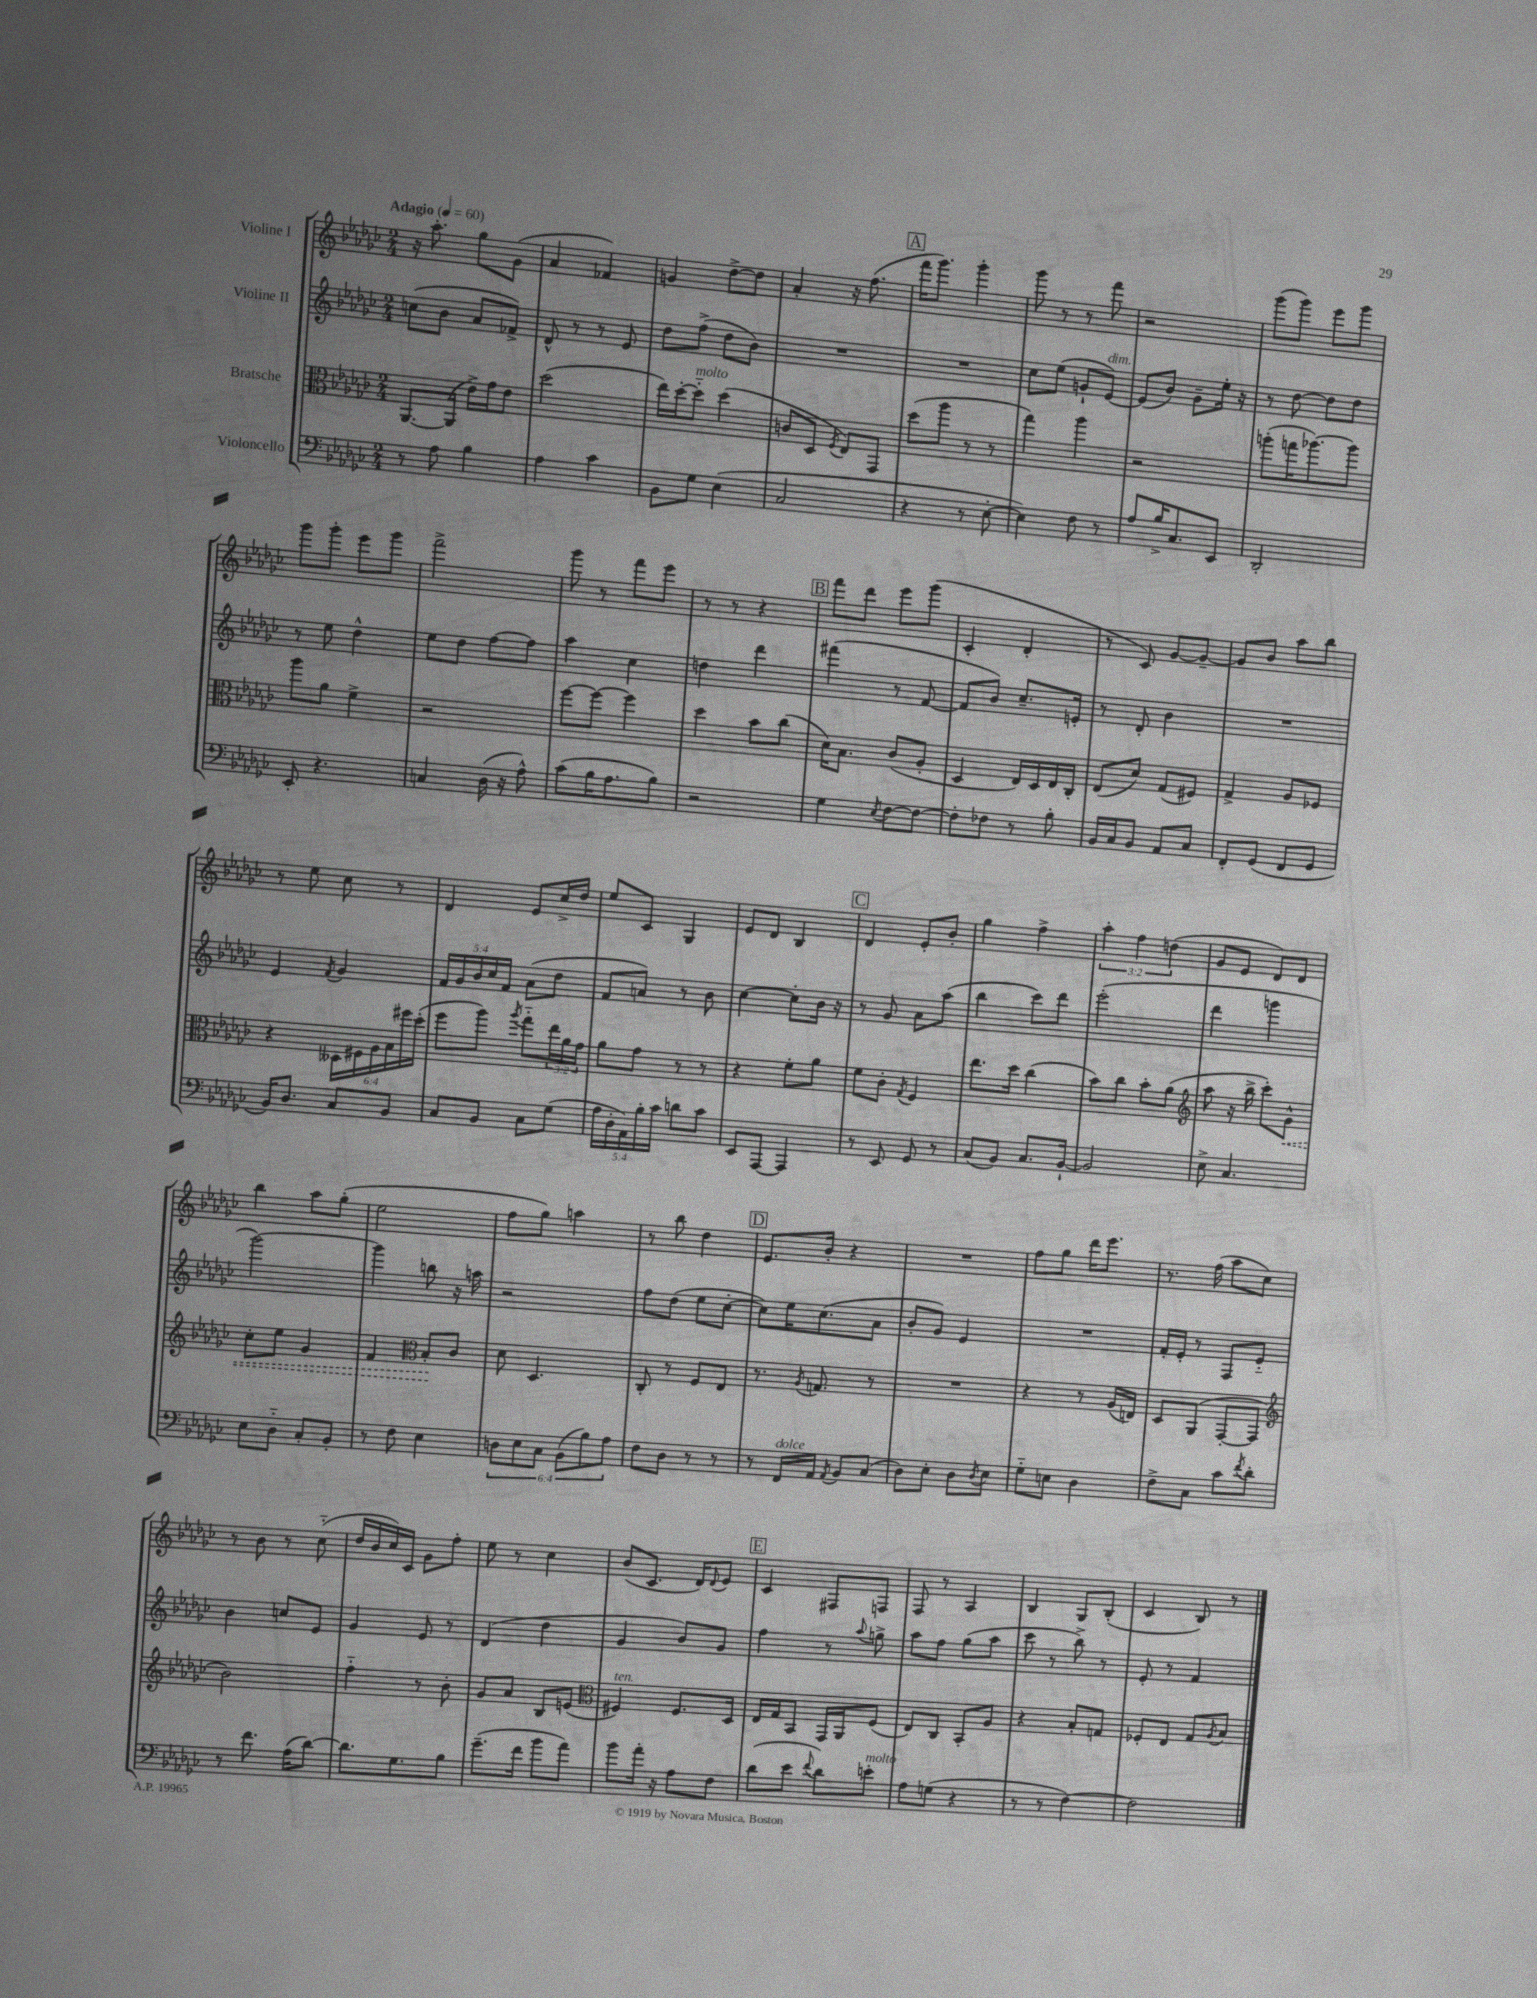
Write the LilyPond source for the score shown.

<<
\new StaffGroup <<
\new Staff = "s0" \with { instrumentName = "Violine I" } {
    \clef treble \key ges \major \numericTimeSignature \time 2/4 \override Staff.TupletNumber.text = #tuplet-number::calc-fraction-text \tempo "Adagio" 4 = 60
    r16 aes''8.-. ges''8 ges'8( |
    aes'4 fes'4) |
    g'4 des''8~-> des''8 |
    aes'4-. r16 f''8.( |
    \mark \markup { \box "A" } f'''16 ges'''8.) ges'''4-. |
    ges'''8 r8 r8 f'''8 |
    r2 |
    ges'''8( ges'''8) ees'''8 ges'''8 |
    ges'''8 ges'''8-. ees'''8 ges'''8 |
    f'''2-> |
    ges'''8 r8 f'''8 ees'''8 |
    r8 r8 r4 |
    \mark \markup { \box "B" } f'''8 des'''8 ees'''8 ges'''8( |
    ces'4-. des'4-. |
    r8 ces'8) ges'8~ ges'8~-- |
    ges'8 bes'8 aes''8 bes''8 |
    r8 ees''8 ces''8 r8 |
    des'4 ees'8 ces''16-> des''16 |
    ees''8 ces'8 ges4 |
    ees'8 des'8 bes4 |
    \mark \markup { \box "C" } des'4 ees'8-. bes'8-. |
    ges''4 f''4-> |
    \tuplet 3/2 { aes''4-. f''4 d''4( } |
    ges'8 ees'8 des'8) des'8 |
    bes''4 aes''8 ges''8-.( |
    ees''2 |
    f''8 ges''8) a''4 |
    r8 bes''8 des''4 |
    \mark \markup { \box "D" } ees'8. bes'16-. r4 |
    R2 |
    f''8 ges''8 des'''16 ees'''8. |
    r8. f''16( aes''8 ces''8) |
    r8 bes'8 r8 ces''8-_( |
    des''16 bes'16 ces''16) ces'16 ges'8 f''8-. |
    ees''8 r8 ces''4 |
    bes'8( ces'8. des'16) \appoggiatura { des'8 } ees'8 |
    \mark \markup { \box "E" } ces'4 fis8 f8 |
    f8 r8 aes4 |
    bes4 ges8 bes8-.( |
    ces'4 bes8) r8 \bar "|." |
}
\new Staff = "s1" \with { instrumentName = "Violine II" } {
    \clef treble \key ges \major \numericTimeSignature \time 2/4 \override Staff.TupletNumber.text = #tuplet-number::calc-fraction-text
    c''8( bes'8 aes'8 fes'8->) |
    des'8-^ r8 r8 ees'8 |
    des''8 f''8->( des''8 bes'8) |
    R2 |
    \mark \markup { \box "A" } R2 |
    ces''8 ees''8( g'8-! ees'8~^\markup { \italic "dim." }) |
    ees'8( bes'8) ges'8-- ees''16-. r16 |
    r8 des''8~ des''8 des''8 |
    r8 ees''8 des''4-^ |
    ees''8 des''8 f''8~ f''8 |
    aes''4 ces''4 |
    d''4 des'''4 |
    \mark \markup { \box "B" } fis'''4( r8 f'8~ |
    f'8 bes'8) ces''8.-- e'16-. |
    r8 des'8-. bes'4 |
    R2 |
    ees'4 \acciaccatura { f'8 } ges'4 |
    \tuplet 5/4 { f'16 ges'16 bes'16 ces''16 f'16 } aes'8( des''8 |
    f'8 a'8) r8 bes'8 |
    ces''4~ ces''8-. bes'16 r16 |
    \mark \markup { \box "C" } r8 ges'8 aes'8 aes''8( |
    bes''4 ces'''8) des'''8 |
    ees'''2-.( |
    des'''4 g'''4 |
    ges'''2~) |
    ges'''4 b''8 r16 a''16 |
    r2 |
    f''8 des''8( ees''8 ces''8~-. |
    \mark \markup { \box "D" } ces''8) ees''16 ces''8.( aes'8 |
    bes'8-. ges'8) ees'4 |
    R2 |
    f'16-. ees'16-. r8 f8 ees'8-_ |
    bes'4 c''8 ees'8 |
    ges'4 ees'8 r8 |
    des'4( des''4 |
    ges'4 bes'8) ges'8 |
    \mark \markup { \box "E" } f''4 r8 \appoggiatura { aes''8 } g''8-> |
    aes''8 f''8 ges''8( aes''8 |
    ces'''8 r8 bes''8->) r8 |
    ees'8-. r8 f'4 \bar "|." |
}
\new Staff = "s2" \with { instrumentName = "Bratsche" } {
    \clef alto \key ges \major \numericTimeSignature \time 2/4 \override Staff.TupletNumber.text = #tuplet-number::calc-fraction-text
    aes,8.~ aes,16( ees'16->) ges'16 ees'8 |
    des''2( |
    ees''16) des''16~-. des''8-_^\markup { \italic "molto" } des''4( |
    c'8 des8 \acciaccatura { f8 } ees8) ges,8 |
    \mark \markup { \box "A" } des''8( aes''8 r8 r8 |
    ges''4) aes''4 |
    r2 |
    a''8-.( g''16 aes''8.~) aes''8 |
    aes''8 aes'8 f'4-> |
    r2 |
    f''8~ f''8~ f''4 |
    des''4 bes'8 ces''8( |
    \mark \markup { \box "B" } des'16) bes8. ces'8( aes8-. |
    des4 ees16) des16 ees16 ces16-. |
    ees8( des'8) ges8( fis8) |
    ges4-> aes8 fes8 |
    r4 \tuplet 6/4 { deses16 fis16 aes16 bes16 fis''16 des''16-.( } |
    f''8 aes''8) \acciaccatura { aes''8 } ges''8-_ \tuplet 3/2 { ees''16 aes'16 ges'16 } |
    aes'8 ges'8 r8 r8 |
    r4 f'8-. aes'8 |
    \mark \markup { \box "C" } f'8 ces'8-. \acciaccatura { ges8 } f4 |
    ees''8. des''16 ces''4( |
    bes'8) ces''8 bes'8-. aes'8( |
    \clef treble aes''8 r16 bes''16-> ces'''8-.) \once \override Hairpin.style = #'dashed-line ges'8-^\< |
    ces''8-. ees''8 ges'4 |
    f'4 \clef alto bes8-.\! ces'8 |
    des'8 des4. |
    ces8-. r8 f8 ees8 |
    \mark \markup { \box "D" } r8. \acciaccatura { aes8 } g8. r8 |
    R2 |
    r4 r8 aes16( e16) |
    des8 aes,8( ges,8~-. ges,8 |
    \clef treble bes'2) |
    f''4-_ r8 bes'8-. |
    ges'8 aes'8 bes8 e'8( |
    \clef alto fis4^\markup { \italic "ten." }) fis8. des16 |
    \mark \markup { \box "E" } ees16 ges16 bes,8 ges,16 aes,16 f8( |
    ees8) ces8 bes,8-. aes8 |
    r4 bes8-. g8 |
    fes8-. ees8 ges8 \acciaccatura { aes8 } bes8 \bar "|." |
}
\new Staff = "s3" \with { instrumentName = "Violoncello" } {
    \clef bass \key ges \major \numericTimeSignature \time 2/4 \override Staff.TupletNumber.text = #tuplet-number::calc-fraction-text
    r8 aes8 bes4 |
    aes4 ces'4 |
    bes,8 ges8 ees4( |
    ces2 |
    \mark \markup { \box "A" } r4 r8 ees8~-. |
    ees4) f8 r8 |
    aes8 bes16-> ces8. ees,8 |
    des,2-. |
    ees,8-. r4. |
    c4 des16( r16 aes8-^) |
    ces'8( bes16 aes8. bes8) |
    r2 |
    \mark \markup { \box "B" } ges4 \acciaccatura { ees8 } f8~ f8~ |
    f8-. fes8 r8 bes8-. |
    bes,16 ces16 bes,8 aes,8 ces8 |
    f,8-. ges,8( f,8 ges,8 |
    bes,16) des8. ces8 bes,8 |
    ces8 bes,8 ces8 ges8( |
    \tuplet 5/4 { aes16 des16-. aes,16) bes16-. ces'16 } d'8 ces'8 |
    ees,8 aes,,8~ aes,,4 |
    \mark \markup { \box "C" } r8 ees,8 ges,8 r8 |
    ces8( bes,8) ces8. bes,16~-! |
    bes,2 |
    ees8-> ces4. |
    ees8 des8-_ ces8-. bes,8-. |
    r8 f8 ees4 |
    \tuplet 6/4 { d8 ees8 ces8 bes,8( bes8) aes8 } |
    f8 des8 r8 r8 |
    \mark \markup { \box "D" } r8 f,16^\markup { \italic "dolce" } aes,16 \acciaccatura { aes,8 } bes,8 ces8( |
    des8) ees8-. des8 \acciaccatura { des8 } ees8 |
    ges8-_ e8 des4 |
    f8-> ces8 ces'8 \acciaccatura { f'8 } des'8-. |
    r8 f'8. aes16( des'8~) |
    des'8. ges8. bes8 |
    ges'8.--( f'16 bes'8 aes'8) |
    bes'8 aes'16-. r16 aes8 f8 |
    \mark \markup { \box "E" } des'8( ees'8 \appoggiatura { f'8 } des'8) e'8-.^\markup { \italic "molto" } |
    aes8 g8( r4 |
    r8 r8 f4~) |
    f2 \bar "|." |
}
>>
>>
\layout { \context { \Score \remove "Bar_number_engraver" } }
